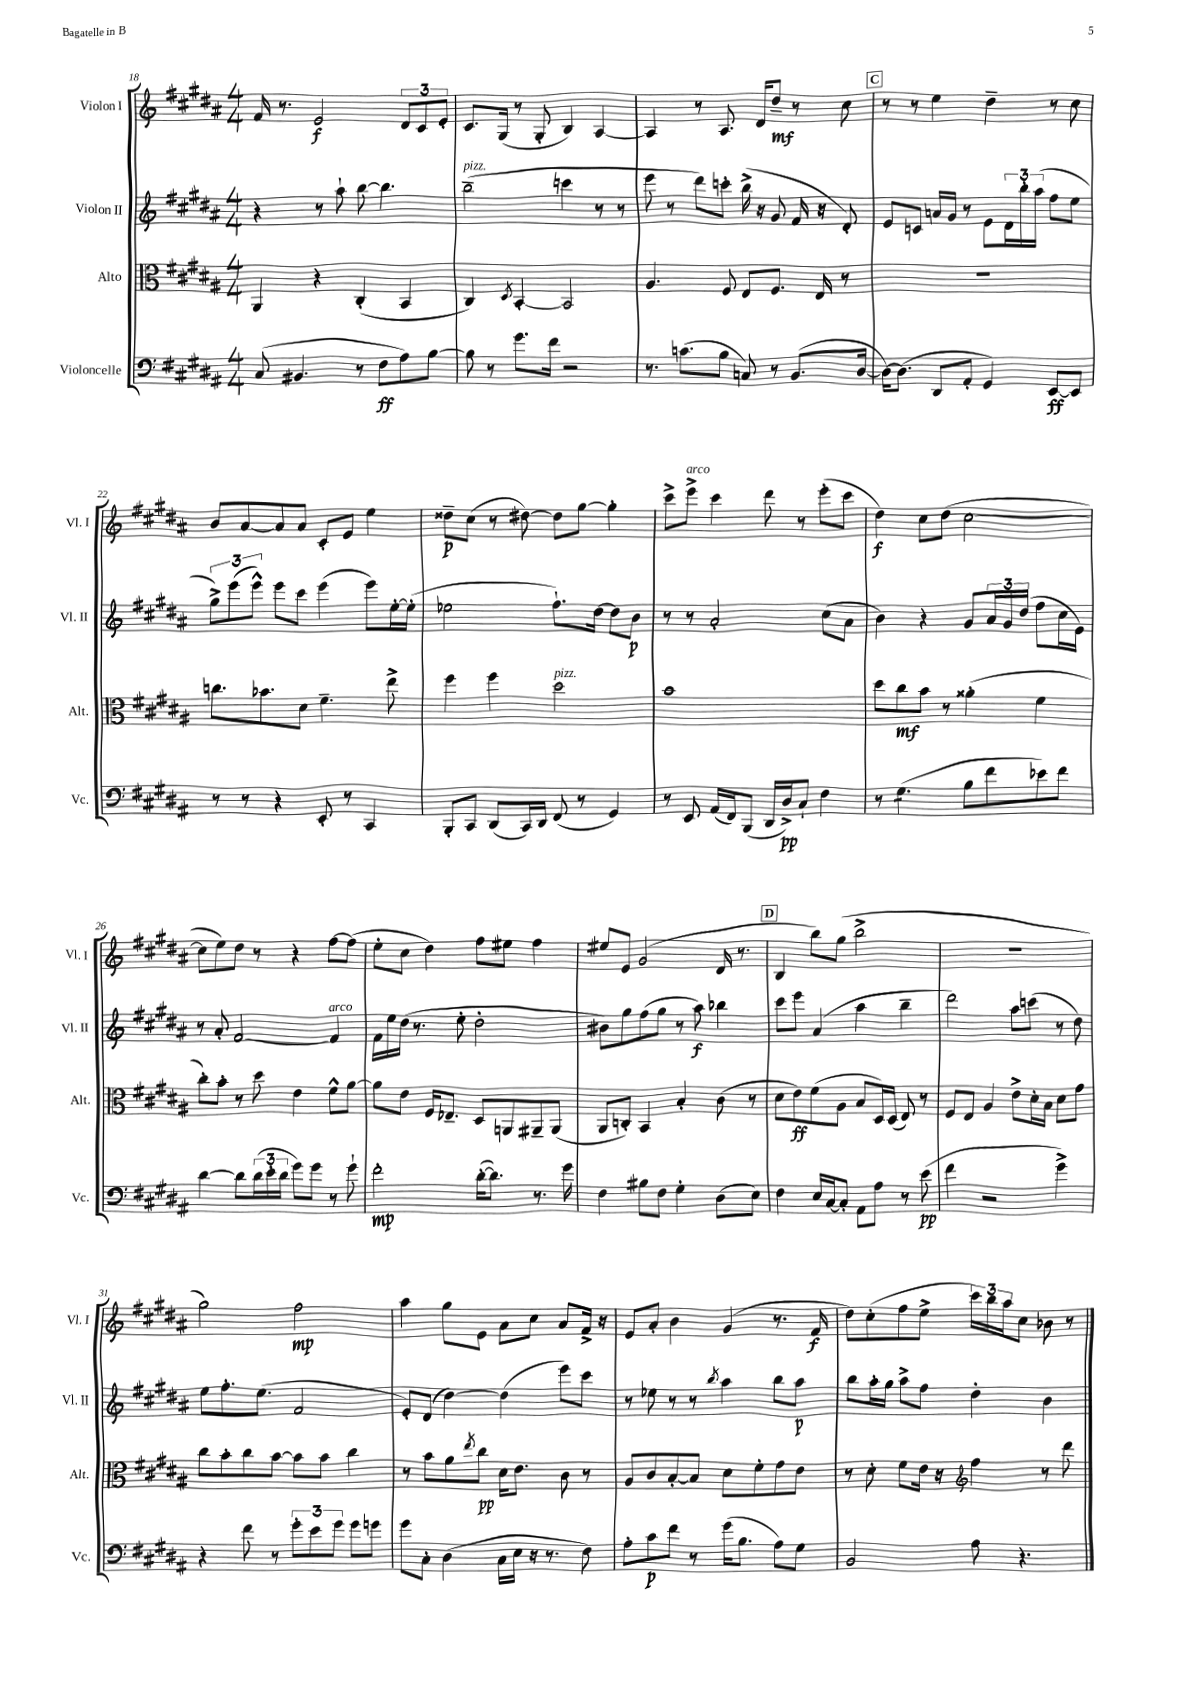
<<
\new StaffGroup <<
\new Staff = "s0" \with { instrumentName = "Violon I" shortInstrumentName = "Vl. I" } {
    \clef treble \key b \major \numericTimeSignature \time 4/4
    fis'16 r8. e'2\f \tuplet 3/2 { dis'8 cis'8 e'8-. } |
    cis'8. gis16( r8 gis8-. b4) ais4~ |
    ais4 r8 ais8. dis'16 dis''8--\mf r8 cis''8 |
    \mark \markup { \box "C" } r8 r8 e''4 dis''4-- r8 cis''8 |
    b'8 ais'8~ ais'8 ais'8 cis'8-. e'8 e''4 |
    disis''8--\p cis''8( r8 dis''8~) dis''8 gis''8~ gis''4-. |
    cis'''8-> e'''8->^\markup { \italic "arco" } cis'''4 dis'''8 r8 e'''8-.( cis'''8 |
    dis''4\f) cis''8 dis''8( cis''2~ |
    cis''8 e''8) dis''8 r8 r4 fis''8~ fis''8( |
    e''8-. cis''8 dis''4) fis''8 eis''8 fis''4 |
    eis''8 e'8 gis'2( dis'16 r8. |
    \mark \markup { \box "D" } b4 b''8) gis''8( b''2-> |
    R1 |
    gis''2) fis''2\mp |
    ais''4 gis''8 e'8 ais'8 cis''8 ais'8 fis'16-> r16 |
    e'8 ais'8-. b'4 gis'4( r8. fis'16\f |
    dis''8) cis''8-.( fis''8 e''8-> \tuplet 3/2 { cis'''16) b''16 ais''16 } cis''8 bes'8 r8 \bar "|." |
}
\new Staff = "s1" \with { instrumentName = "Violon II" shortInstrumentName = "Vl. II" } {
    \clef treble \key b \major \numericTimeSignature \time 4/4
    r4 r8 ais''8-! b''8~ b''4. |
    b''2--^\markup { \italic "pizz." }( c'''4 r8 r8 |
    e'''8 r8 dis'''8) c'''8-. b''16->( r16 gis'8 fis'16 r16 dis'8-.) |
    \mark \markup { \box "C" } e'8 c'8 a'16 gis'16 r8 e'8 \tuplet 3/2 { dis'16 b''16-. ais''16( } fis''8 e''8 |
    \tuplet 3/2 { gis''8->) e'''8( e'''8-^) } e'''8 cis'''8 e'''4( e'''8) e''16~-. e''16-.( |
    ees''2 fis''8.-!) dis''16~ dis''8 b'8\p |
    r8 r8 ais'2-. cis''8( ais'8 |
    b'4) r4 gis'8 \tuplet 3/2 { ais'16 gis'16 dis''16( } fis''8 cis''16 e'16) |
    r8 ais'8-. fis'2~ fis'4^\markup { \italic "arco" } |
    fis'16 e''16 dis''16( r8. e''8-. dis''2-. |
    bis'8) gis''8 fis''8( gis''8 r8 ais''8\f) bes''4 |
    \mark \markup { \box "D" } cis'''8 e'''8 ais'4( ais''4 b''4-- |
    dis'''2) ais''8 c'''8( r8 dis''8) |
    e''8 fis''8.-. e''8.( fis'2 |
    e'8-.) dis'8( dis''4~) dis''4( e'''8) cis'''8 |
    r8 ees''8 r8 r8 \acciaccatura { b''8 } ais''4 b''8 ais''8\p |
    b''8 ais''16-. gis''16 ais''8-> fis''8 dis''4-. b'4 \bar "|." |
}
\new Staff = "s2" \with { instrumentName = "Alto" shortInstrumentName = "Alt." } {
    \clef alto \key b \major \numericTimeSignature \time 4/4
    ais,4 r4 cis4-.( b,4 |
    cis4) \acciaccatura { dis8 } b,4~-. b,2 |
    ais4. fis8 e8 fis8. e16 r8 |
    \mark \markup { \box "C" } R1 |
    c''8. bes'8. dis'8 fis'4.-- e''8-> |
    fis''4 fis''4 dis''2^\markup { \italic "pizz." } |
    b'1 |
    dis''8 cis''8\mf b'8 r8 aisis'4-.( fis'4 |
    cis''8-.) b'8-. r8 dis''8 e'4 fis'8-^ ais'8~ |
    ais'8 e'8 fis16 ees8.-- dis8 a,8 ais,8-- ais,8( |
    ais,8 c8-.) b,4 b4-. cis'8( r8 |
    \mark \markup { \box "D" } dis'8 e'8\ff) fis'8( ais8 b8 dis16) dis16( e8) r8 |
    fis8 e8 ais4 e'8-> dis'16-. b16 dis'8 gis'8 |
    cis''8 b'8-. cis''8 b'8~ b'8 b'8 cis''4 |
    r8 b'8 ais'8 \acciaccatura { e''8 } cis''8\pp dis'16 e'8. cis'8 r8 |
    ais8 cis'8 b8~-. b8 dis'8 fis'8-. gis'8 e'8 |
    r8 dis'8-. fis'8 e'16 r16 \clef treble fis''4 r8 dis'''8 \bar "|." |
}
\new Staff = "s3" \with { instrumentName = "Violoncelle" shortInstrumentName = "Vc." } {
    \clef bass \key b \major \numericTimeSignature \time 4/4
    cis8( bis,4. r8 fis8\ff ais8) b8~ |
    b8 r8 gis'8. fis'16 r2 |
    r8. c'8.( b8 c8) r8 b,8.( dis16~ |
    \mark \markup { \box "C" } dis16~) dis8.( dis,8 ais,8-. gis,4) e,8~\ff e,8 |
    r8 r8 r4 e,8-. r8 cis,4 |
    b,,8-. cis,8 dis,8( cis,16) dis,16 fis,8( r8 gis,4) |
    r8 e,8 ais,16( fis,16) b,,8( dis,16 dis16->\pp) cis8-! fis4 |
    r8 gis4.:8( b8 fis'8 ees'8) fis'8 |
    dis'4~ dis'8 \tuplet 3/2 { dis'16( e'16-. dis'16 } gis'8) gis'8 r8 gis'8-! |
    fis'2-.\mp dis'16~-.( dis'8.) r8. gis'16 |
    fis4 bis8 fis8 gis4-. dis8( e8) |
    \mark \markup { \box "D" } fis4 e16 cis16~ cis8-. ais,8 ais8 r8 e'8\pp( |
    fis'4 r2 gis'4->) |
    r4 fis'8 r8 \tuplet 3/2 { gis'8-. e'8 gis'8 } gis'8 g'8 |
    gis'8 cis8-. dis4( cis16 e16 r16 r8. fis8) |
    ais8-. cis'8\p fis'8 r8 gis'16( b8. ais8) gis8 |
    b,2 ais8 r4. \bar "|." |
}
>>
>>
\layout { \context { \Score currentBarNumber = #18 } }
